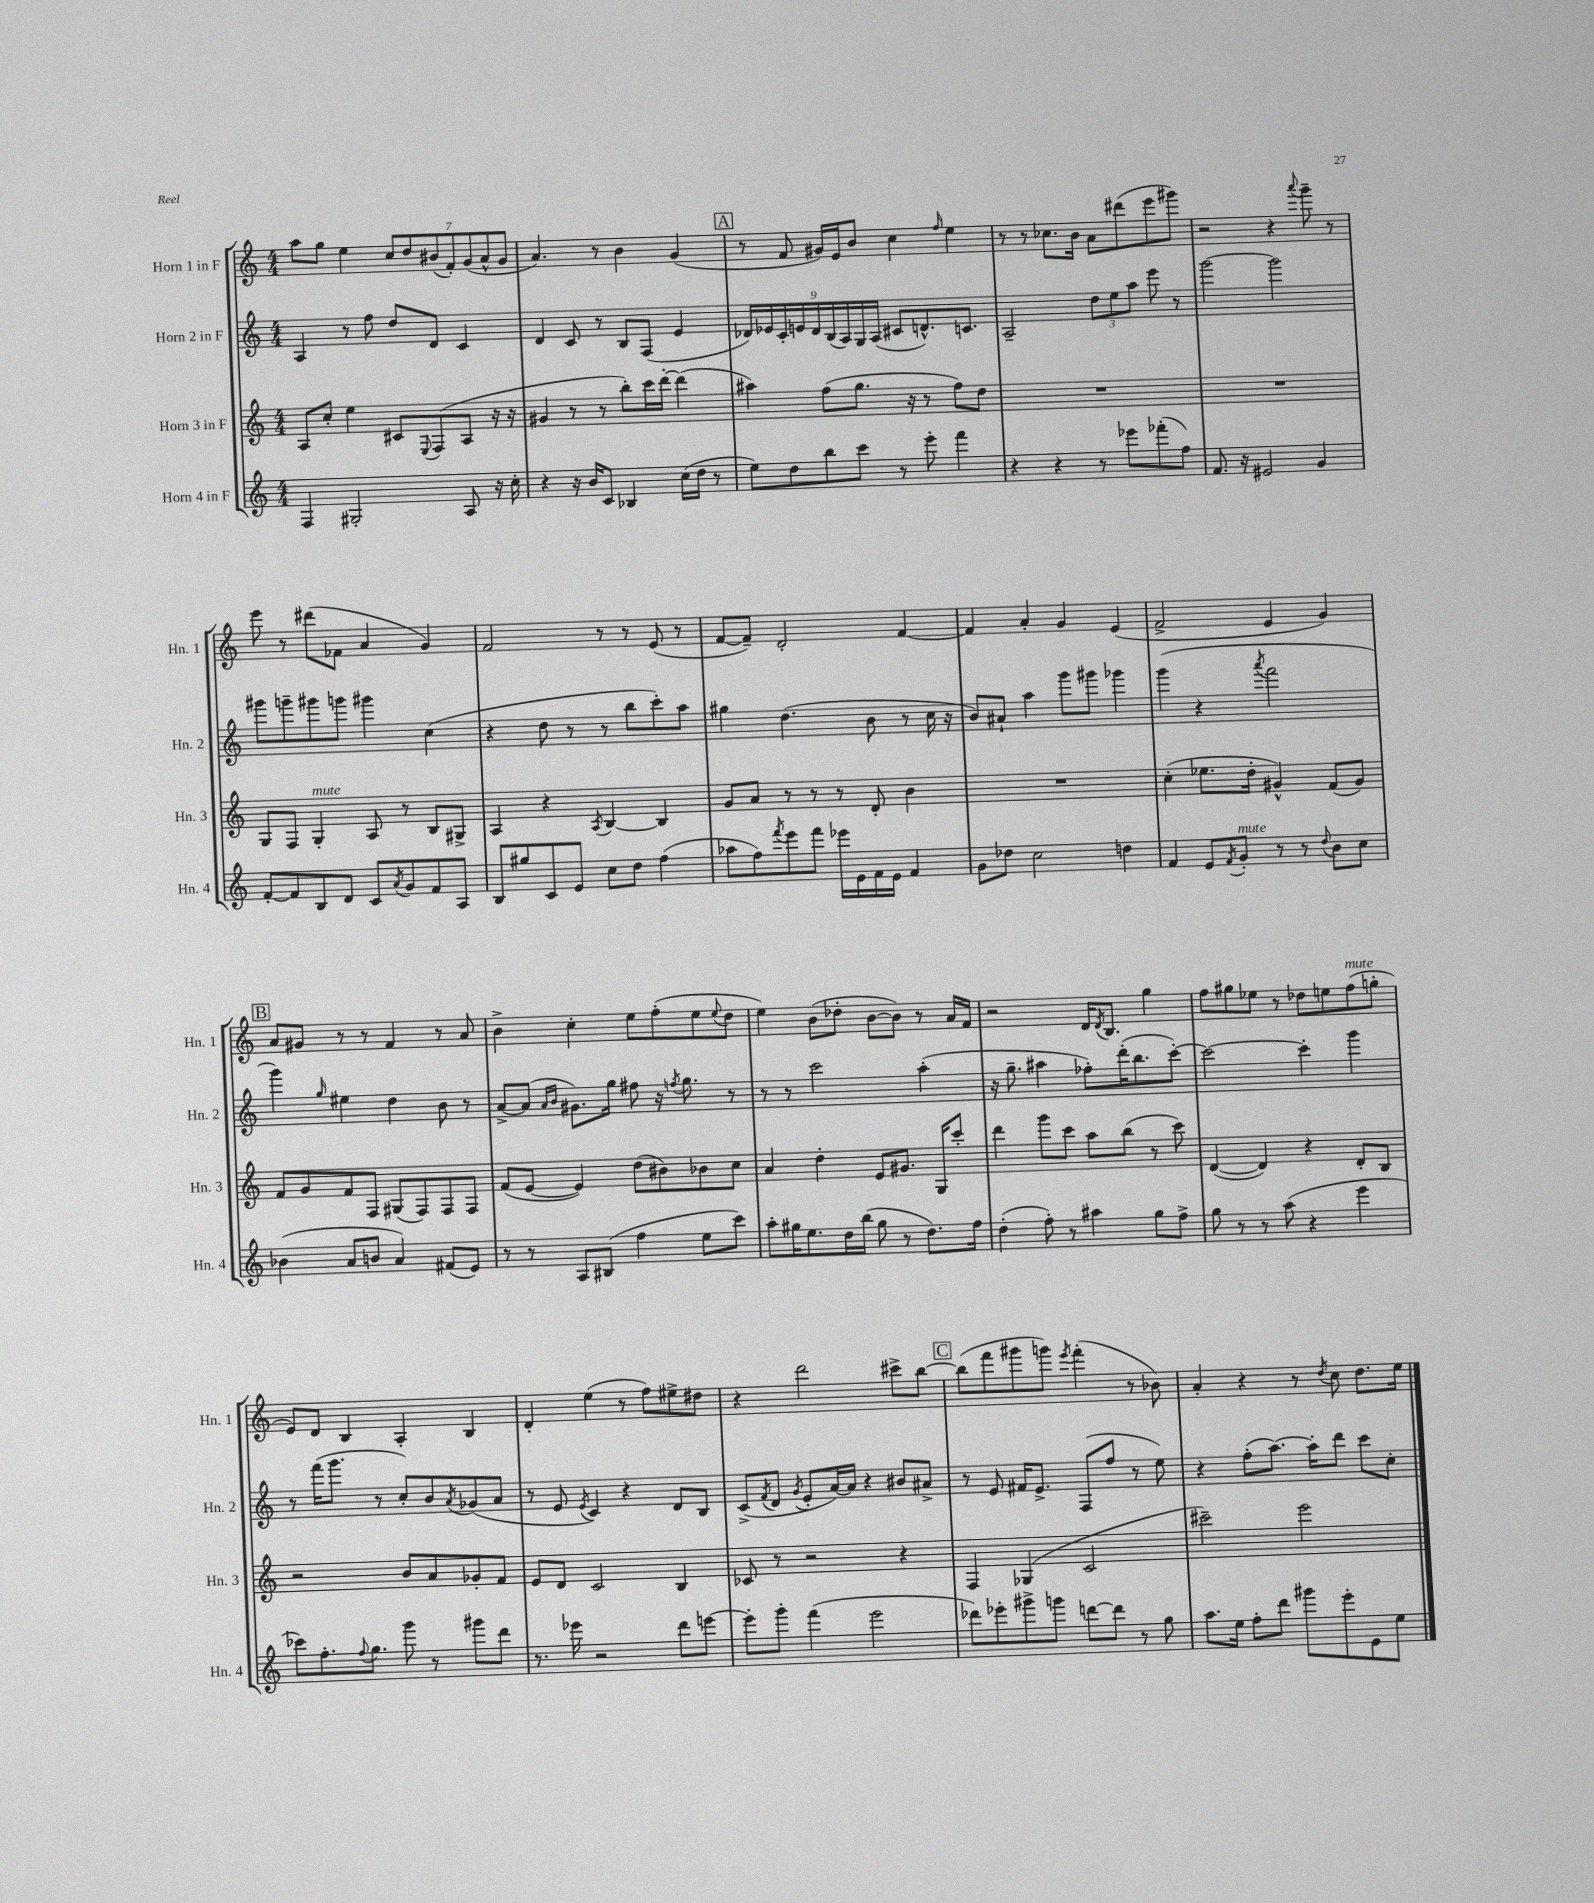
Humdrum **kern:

**kern	**kern	**kern	**kern
*part4	*part3	*part2	*part1
*staff4	*staff3	*staff2	*staff1
*I"Horn 4 in F	*I"Horn 3 in F	*I"Horn 2 in F	*I"Horn 1 in F
*I'Hn. 4	*I'Hn. 3	*I'Hn. 2	*I'Hn. 1
*clefG2	*clefG2	*clefG2	*clefG2
*k[]	*k[]	*k[]	*k[]
*M4/4	*M4/4	*M4/4	*M4/4
=3	=3	=3	=3
4F/	8A/L	4A/	8aa\L
.	8cc'/J	.	8gg\J
2G#X'/	4ee\	8r	4ee\
.	.	8ff\	.
.	8c#X/L	8dd/L	14cc/L
.	.	.	14dd/
.	8qqE/	.	.
.	(8F/	8d/J	.
.	.	.	(14b#X/
.	.	.	14f'/)
8A/	8A/J	4c/	.
.	.	.	(14g/
.	.	.	14a^^/
16r	16r	.	.
.	.	.	14g/J
16cc'\	16r	.	.
=4	=4	=4	=4
4r	4g#X/	4d/	4.a/)
16r	8r	8c/	.
16b/KL	.	.	.
8c/J	8r	8r	8r
4B-X/	8bb'\L)	8B/L	4b\
.	16ccc\L	(8F/J	.
.	[16ddd'\JJ	.	.
(16cc\LL	(4ddd\]	4e/	(4g/
16dd\JJ	.	.	.
8r	.	.	.
!!LO:REH:place=s1:t=A
=5	=5	=5	=5
8ee\L)	4aa#X\)	18d-X/LL)	8r
.	.	18e-X/	.
.	.	18c'/	.
8dd\	.	.	8f/
.	.	18en/	.
.	.	18d-/	.
8bb\	(8ff\L	.	16g#X/LL)
.	.	(18B/	.
.	.	.	16e/J
.	.	18A/)	.
8ccc\J	8.gg\J	.	8b/J
.	.	18G/	.
.	.	(18A/JJ	.
8r	.	8c#X/L	4cc\
.	16r	.	.
8eee'\	8r	8.dn^^/)	.
.	.	.	16qqff/
4fff\	8ff\L)	.	4ee\
.	.	8.cn/J	.
.	8dd\J	.	.
=6	=6	=6	=6
4r	1r	2A~/	8r
.	.	.	8r
4r	.	.	8.cc-X\L
.	.	.	16b\Jk
8r	.	12dd\L	8a\L
.	.	12ee\	.
8eee-X\L	.	.	(8ddd#X\
.	.	12aa\J	.
(8fff-X'\	.	8eee\	8eee\
8ff\J)	.	8r	8ggg#X\J)
=7	=7	=7	=7
8.f/	1r	[2ggg\	2r
16r	.	.	.
2e#X/	.	.	.
.	.	2ggg\]	4r
.	.	.	8qqaaa/
4g/	.	.	8ggg~\
.	.	.	8r
!!LO:LB:g=z
=8	=8	=8	=8
[8f'/L	8G/L	8ggg#X\L	8eee\
8f/]	8F/J	8gggn~\	8r
!	!LO:TX:a:i:t=mute	!	!
8B/	4G'/	8ggg#X\	(8ddd#X\L
8d/J	.	8gggn\J	8f-X\J
8c/L	8A/	4ggg#X\	4a/
8qa/	.	.	.
8g/	8r	.	.
8f/	8B/L	(4cc\	4g/)
8A/J	8G#X^/J	.	.
=9	=9	=9	=9
8B/L	4A/	4r	2f/
8gg#X/	.	.	.
8c/	4r	8dd\	.
8e/J	.	8r	.
.	8qA/	.	.
8cc\L	[4B/	8r	8r
8dd\J	.	8bb\L	8r
(4ff\	4B/]	8ccc'\)	(8e/
.	.	8aa\J	8r
=10	=10	=10	=10
8aa-X\L	8g/L	4gg#X\	[8f/L
8ff\)	8a/J	.	8f~/J])
8qfff/	.	.	.
8eee\	8r	(4.dd\	2d'/
8fff\J	8r	.	.
16eee-X\LL	8r	.	.
16e\	.	.	.
16f\	8d'/	8b\	.
16e\JJ	.	.	.
4f/	4b\	8r	[4f/
.	.	16cc\	.
.	.	16r	.
=11	=11	=11	=11
8g\L	1r	8b/L)	4f/]
8dd-X\J	.	8a#X`/J	.
2cc\	.	4aa\	4a'/
.	.	8ggg\L	4g/
.	.	8ggg#X\J	.
4ddn\	.	4ggg-X\	(4e/
=12	=12	=12	=12
4f/	(4cc'\	(4ggg\	2f^/
8e/L	8.ee-X\L	4r	.
8qf/	.	.	.
!LO:TX:a:i:t=mute	!	!	!
8g'/J	.	.	.
.	16dd'\Jk	.	.
.	.	8qaaa/	.
8r	4g#X^^/)	2fff\	4e/
8r	.	.	.
8qqdd/	.	.	.
8b\L	(8f/L	.	4g/)
8cc\J	8g#/J)	.	.
!!LO:LB:g=z
!!LO:REH:place=s1:t=B
=13	=13	=13	=13
(4b-X\	8f/L	4ggg\)	8a/L
.	8g/	.	8g#X/J
.	.	16qqgg/	.
8a/L	8f/	4ee#X\	8r
8bn/J	8F/J	.	8r
4a/)	(8G#X/L	4dd\	4f/
.	8F/)	.	.
(8f#X/L	8F/	8b\	8r
8e/J)	8F/J	8r	8a/
=14	=14	=14	=14
8r	(8f/L	[8a^/L	4b^\
8r	[8e/J	(8a/J]	.
.	.	16qqa/LL	.
.	.	16qqb/JJ	.
8A/L	4e/])	8.g#X\L)	4cc'\
(8B#X/J	.	.	.
.	.	16gg\Jk	.
4ff\	(8dd\L	8ff#X\	8ee\L
.	8b#X\)	16r	(8ff'\
.	.	8qffn/	.
.	.	8.gg\	.
8ee\L	8b-X\	.	8ee\
.	.	.	8qqee/
8ccc\J)	8cc\J	8r	8dd\J
=15	=15	=15	=15
8aa'\L	4a/	8r	4ee\)
16gg#X\K	.	8r	.
8.ee\	.	.	.
.	4dd'\	2ccc\	(8b\L
16dd\L	.	.	8dd-X'\J
(16bb\JJ	.	.	.
8gg#\	8e/L	.	[8b\L
8r	8.g#X/J	.	8b\J])
8.dd\L)	.	(4aa'\	8r
.	16G/KL	.	.
.	8ccc'/J	.	16a/LL
16ff\Jk	.	.	16f/JJ
=16	=16	=16	=16
(4dd'\	4ddd\	16r	2r
.	.	8.gg~\	.
8ff'\)	8ggg\L	4aa#X\	.
8r	8ccc\J	.	.
4aa#X\	8aa\L	8ff-X'\L)	16d/KL
.	.	.	8qd/
.	.	.	8.B/J
.	(8bb\J	(16ddd'\K	.
.	.	8.bb\	.
8gg\L	8r	.	4gg\
8ff^\J	8ccc\)	[8ccc'\J)	.
=17	=17	=17	=17
8gg\	([4d/	2ccc\_	8ff\L
8r	.	.	8gg#X\
8r	4d/])	.	8ee-X\J
(8aa\	.	.	8r
4r	4r	4ccc'\]	8dd-X\L
.	.	.	8een\
!	!	!	!LO:TX:a:i:t=mute
4eee\	8d'/L	4ggg\	(8ff\
.	8B/J	.	8ggn'\J
!!LO:LB:g=z
=18	=18	=18	=18
8ccc-X\L)	2r	8r	8e/L)
8.ff'\	.	(16fff\KL	8d/J
.	.	8.ggg\J	.
.	.	.	4B/
8qqff/	.	.	.
8.gg\J	.	.	.
.	.	8r	.
8ggg\	8b/L	8cc'/L)	4A'/
8r	8a/	8b/	.
.	.	8qa/	.
8ggg#X\L	8g-X'/	(8g-X/	4B/
8ddd\J	8f/J	8a/J	.
=19	=19	=19	=19
8.r	8e/L	8r	4d'/
.	8d/J	8e/	.
16eee-X\	.	.	.
.	.	8qe/	.
2r	2c/	4c/)	(4ee\
.	.	4r	8r
.	.	.	8ff\L)
8ddd\L	4B/	8d/L	8ee#X^\
[8eeen\J	.	8B/J	8dd#X\J
=20	=20	=20	=20
8eee'\L]	8c-X/	(8c^/L	4r
.	.	8qf/	.
8ggg'\J	8r	8d/J	.
.	.	8qg/	.
(4fff\	2r	8e'/L	2ddd\
.	.	[16a/L)	.
.	.	16a/JJ]	.
2eee\	.	4r	.
.	4r	8b#X/L	8ccc#X^\L
.	.	8a#X^/J	[8bb\J
!!LO:REH:place=s1:t=C
=21	=21	=21	=21
8ddd-X\L)	4F/	8r	(8bb\L]
8eee-X'\	.	8e/	8fff\
8ggg#X^\	(4G-X/	16f#X/KL	8ggg#X\
.	.	8.e^/J	.
8gggn\J	.	.	8gggn\J)
.	.	.	8qeee/
[8dddn\L	2c/	(8F/L	(4fff'\
8ddd\J]	.	8ff/J	.
8r	.	8r	8r
8gg\	.	8ee\)	8b-X\)
=22	=22	=22	=22
8.aa\L	2ccc#X~\)	4r	4a'/
16ee\Jk	.	.	.
8ff'\L	.	(8ff'\L	4r
8ddd\J	.	[8.aa\J)	.
8ggg#X\L	2eee\	.	8r
.	.	16aa'\KL]	.
.	.	.	8qdd/
8eee'\	.	8ddd\J	8cc\
8e\	.	8ccc\L	8.dd\L
8ee\J	.	8cc'\J	.
.	.	.	16ee\Jk
==	==	==	==
*-	*-	*-	*-
